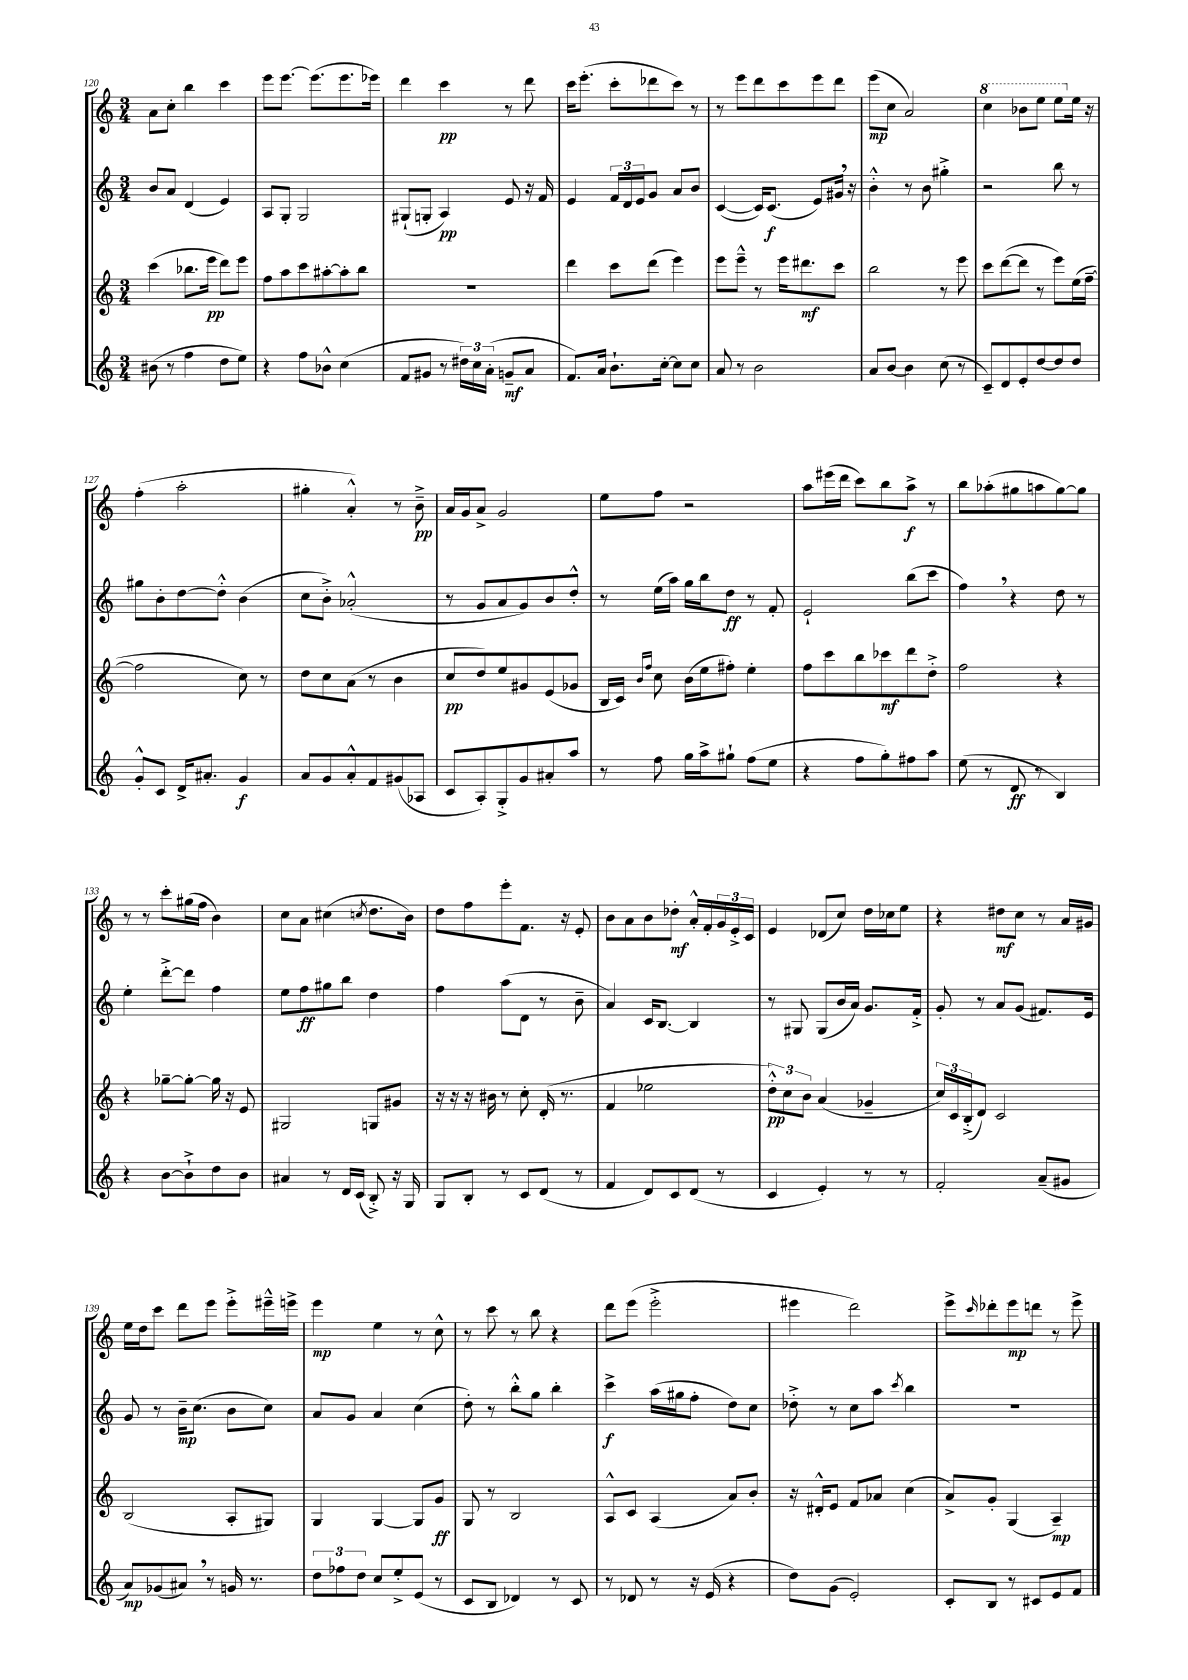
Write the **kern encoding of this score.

**kern	**kern	**kern	**kern
*staff4	*staff3	*staff2	*staff1
*clefG2	*clefG2	*clefG2	*clefG2
*k[]	*k[]	*k[]	*k[]
*M3/4	*M3/4	*M3/4	*M3/4
(8b#	(4ccc	8b	8a
8r	.	8a	8cc'
4ff	8.bb-	(4d	4bb
.	16eee	.	.
8dd	8ddd)	4e)	4ccc
8ee)	8eee	.	.
=	=	=	=
4r	8ff	8A	8eee
.	8aa	8G'	[8.eee
8ff	8ccc	2G	.
.	.	.	(8.eee]
8b-^^	[8aa#'	.	.
(4cc	8aa#']	.	8.eee
.	8bb	.	.
.	.	.	16eee-)
=	=	=	=
8f	2.r	(8G#`	4ddd
8g#	.	8G'	.
8r	.	4A)	4ccc
24dd#)	.	.	.
24cc	.	.	.
(24a'	.	.	.
8g~	.	8e	8r
8a	.	16r	8ddd
.	.	16f	.
=	=	=	=
8.f)	4ddd	4e	16ccc
.	.	.	(8.eee'
16a	.	.	.
8.b`	8ccc	24f	8ccc'
.	.	24d	.
.	.	24e	.
.	(8ddd	8g	8ddd-
[16cc'	.	.	.
8cc]	4eee)	8a	8ccc)
8cc	.	8b	8r
=	=	=	=
8a	8eee	([4c	8r
8r	8eee~^^	.	8eee
2b	8r	16c])	8ddd
.	.	(8.c	.
.	16eee	.	8ccc
.	8.ddd#	.	.
.	.	8e)	8eee
.	8ccc	16g#	8ddd
.	.	16r	.
=	=	=	=
8a	2bb	4b'^^	(8eee
[8b	.	.	8cc
4b]	.	8r	2a)
.	.	8b	.
(8cc	8r	4gg#'^	.
8r	8eee	.	.
=	=	=	=
8c~)	8ccc	2r	4ccc
8d	([8ddd	.	.
8e'	8ddd]	.	8bb-
[8dd	8r	.	8eee
8dd]	8eee)	8bb	8eee
8dd	(16ee	8r	16ee
.	[16ff~	.	16r
=	=	=	=
8g'^^	2ff]	8gg#	(4ff'
8c	.	8b'	.
16d^	.	[8dd	2aa'
8.a#'	.	.	.
.	.	8dd'^^]	.
4g	8cc)	(4b	.
.	8r	.	.
=	=	=	=
8a	8dd	8cc	4gg#'
8g	8cc	8b'^)	.
8a'^^	(8a	(2a-'^^	4a'^^)
8f	8r	.	.
(8g#	4b	.	8r
8A-	.	.	8b~^
=	=	=	=
8c	8cc	8r	16a
.	.	.	16g
8A')	8dd)	8g	8a^
8G'^	8ee	8a	2g
8g	8g#	8g)	.
8a#'	(8e	8b	.
8aa	8g-	8dd'^^	.
=	=	=	=
8r	16B	8r	8ee
.	16c)	.	.
.	16qqb	.	.
.	16qqff	.	.
8ff	8cc	(16ee	8ff
.	.	16aa)	.
16gg	(16b	16gg	2r
16aa^	16ee	16bb	.
8gg#`	8ff#')	8dd	.
(8ff	4ee'	8r	.
8ee	.	8f'	.
=	=	=	=
4r	8ff	2e`	8aa
.	8ccc	.	(16eee#
.	.	.	16ddd
8ff	8bb	.	8ccc)
8gg')	8ccc-	.	8bb
8ff#	8ddd	(8bb	8aa^
8aa	8dd'^	8ccc	8r
=	=	=	=
(8ee	2ff	4ff)	8bb
8r	.	.	(8aa-'
8d	.	4r	8gg#
8r	.	.	8aa
4B)	4r	8dd	[8gg#)
.	.	8r	8gg#]
=	=	=	=
4r	4r	4ee'	8r
.	.	.	8r
[8b	[8gg-~	[8ddd'^	8ccc'
8b`^]	8gg-'_	8ddd]	(16gg#
.	.	.	16ff
8dd	16gg-]	4ff	4b)
.	16r	.	.
8b	8e	.	.
=	=	=	=
4a#	2G#	8ee	8cc
.	.	8ff	8a
8r	.	8gg#	(4cc#
16d	.	8bb	.
(16c	.	.	.
.	.	.	8qcc
8B'^)	8G	4dd	8.dd
16r	8g#	.	.
16G	.	.	16b)
=	=	=	=
8G	16r	4ff	8dd
.	16r	.	.
8B'	16r	.	8ff
.	16b#	.	.
8r	8r	(8aa	8eee'
8c	8cc'	8d	8.f
(8d	(16d'	8r	.
.	8.r	.	16r
8r	.	8b~	8e'
=	=	=	=
4f	4f	4a)	8b
.	.	.	8a
8d)	2ee-	16c	8b
.	.	[8.B	.
8c	.	.	8dd-'
(8d	.	4B]	16a'^^
.	.	.	16f'
8r	.	.	24g
.	.	.	24e'^
.	.	.	24c
=	=	=	=
4c	12dd'^^)	8r	4e
.	12cc	.	.
.	.	8G#	.
.	12b	.	.
4e')	(4a	(8G#	(8d-
.	.	16b	8cc)
.	.	16a)	.
8r	4g-~	8.g	16dd
.	.	.	16cc-
8r	.	.	8ee
.	.	16f'^	.
=	=	=	=
2f'	24cc)	8g'	4r
.	24c	.	.
.	(24B'^	.	.
.	8d)	8r	.
.	2c	8a	8dd#
.	.	(8g	8cc
(8a~	.	8.f#)	8r
8g#	.	.	16a
.	.	16e	16g#
=	=	=	=
8a)	(2B	8g	16ee
.	.	.	16dd
(8g-	.	8r	8ccc
8a#)	.	16b~	8ddd
.	.	(8.cc	.
8r	.	.	8eee
16g	8A'	8b	8eee'^
8.r	.	.	.
.	8G#)	8cc)	16eee#~^^
.	.	.	16eee^
=	=	=	=
12dd	4G	8a	4eee
12ff-	.	.	.
.	.	8g	.
12dd	.	.	.
8cc	[4G	4a	4ee
8ee'^	.	.	.
(8e	8G]	(4cc	8r
8r	8g	.	8cc^^
=	=	=	=
8c	8G	8dd')	8r
8B	8r	8r	8ccc
4d-)	2B	8bb'^^	8r
.	.	8gg	8bb
8r	.	4bb'	4r
8c	.	.	.
=	=	=	=
8r	8A^^	4ccc^	8ddd
8d-	8c	.	(8eee
8r	(4A	(16aa	2eee'^
.	.	16gg#	.
16r	.	8ff'	.
(16e	.	.	.
4r	8a)	8dd)	.
.	8b'	8cc	.
=	=	=	=
8dd)	16r	8dd-'^	4eee#
.	16d#'^^	.	.
(8g	8e	8r	.
2e')	8f	8cc	2ddd)
.	8a-	8aa	.
.	.	8qccc	.
.	(4cc	4bb	.
=	=	=	=
8c'	8a^)	2.r	8eee^
.	.	.	16qqccc
8B	8g'	.	8ddd-'
8r	(4G	.	8eee
8c#	.	.	8ddd
8e	4A~)	.	8r
8f	.	.	8eee^
==	==	==	==
*-	*-	*-	*-
